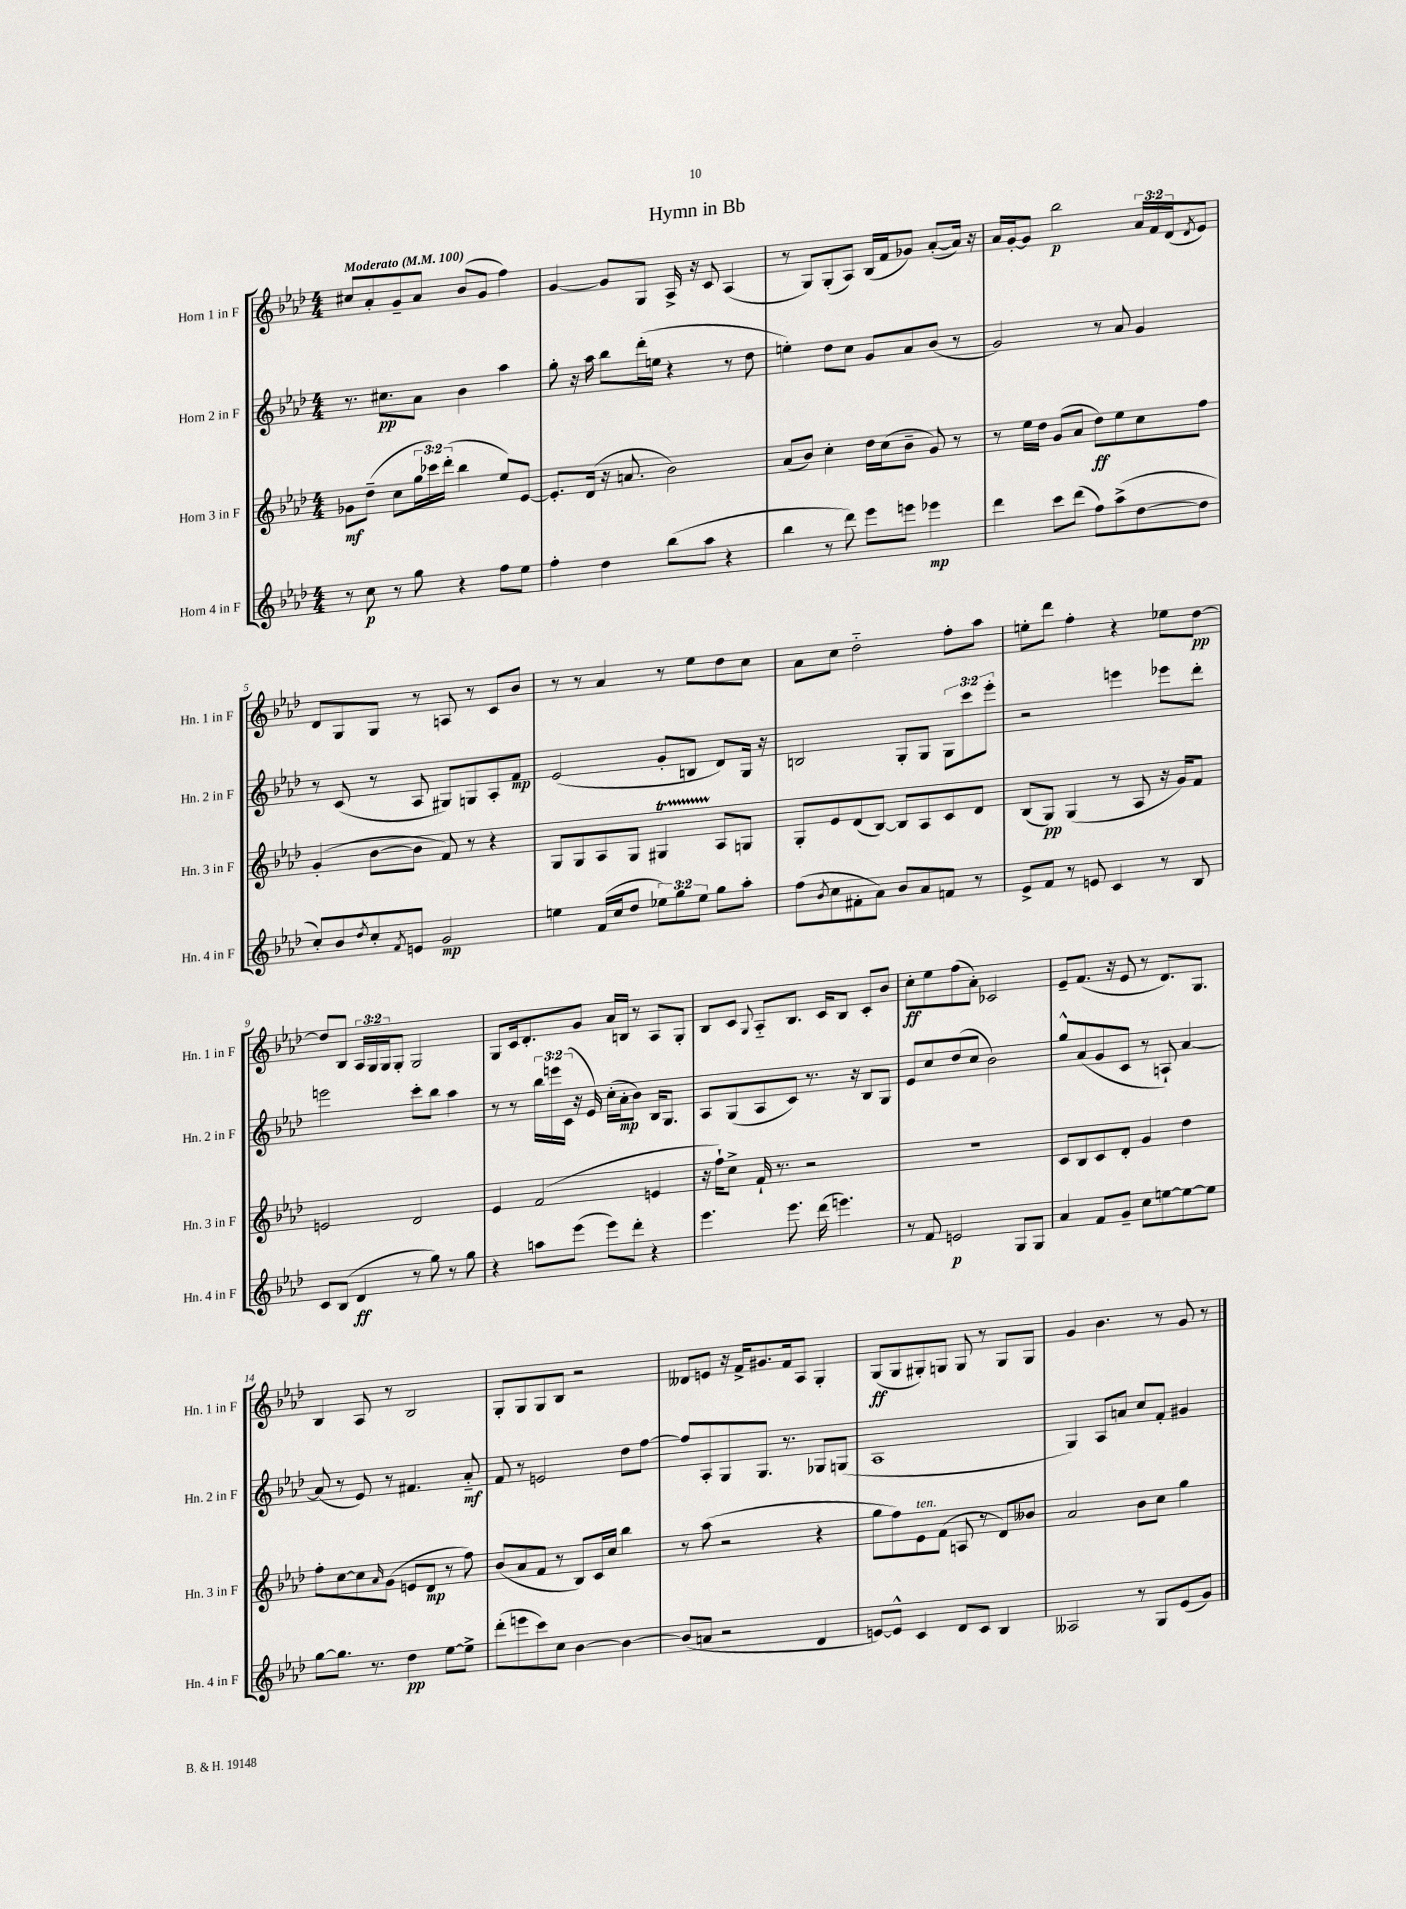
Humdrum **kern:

**kern	**kern	**kern	**kern
*staff4	*staff3	*staff2	*staff1
*clefG2	*clefG2	*clefG2	*clefG2
*k[b-e-a-d-]	*k[b-e-a-d-]	*k[b-e-a-d-]	*k[b-e-a-d-]
*M4/4	*M4/4	*M4/4	*M4/4
*MM100	*MM100	*MM100	*MM100
8r	8g-\L	8.r	8cc#/L
8cc\	(8dd-~\J	.	8a-'/
.	.	8.cc#\L	.
8r	8cc\L	.	8g~/
8gg\	24gg\L	8a-\J	8a-/J
.	24ccc-\)	.	.
.	(24ddd-'\JJ	.	.
4r	4bb-\	4b-\	(8b-/L
.	.	.	8g/J
8ff\L	8ee-/L)	4aa-\	4ff\)
8ee-\J	[8e-/J	.	.
=	=	=	=
4ff'\	8.e-'/]L	8gg'\	[4g/
.	.	16r	.
.	(16d-/Jk	16aa-\	.
4dd-\	16r	8bb-\L	8g/]L
.	8.a/	.	.
.	.	(16ddd-'\L	8G/J
.	.	16ee\JJ	.
(8bb-\L	2b-\)	4r	16A-^/
.	.	.	16r
8aa-\J	.	.	8c/
4r	.	8r	(4A-/
.	.	8dd-\	.
=	=	=	=
4bb-\	(8a-/L	4ee'\)	8r
.	8b-/J)	.	8G/L)
8r	4cc'\	8dd-\L	(8G'/
8ddd-\)	.	8cc\J	8A-/J)
8eee-\L	16dd-\LL	8g/L	(16B-/LL
.	(16cc\J	.	16f/J
8eee\J	8b-~\J	8a-/	8g-/J)
4eee-\	8g/)	(8b-/J	([8a-'/L
.	8r	8r	16a-/]Jk)
.	.	.	16r
=	=	=	=
4ddd-\	8r	2g/)	16a-/LL
.	.	.	[16g'/J
.	16ee-\LL	.	8g/]J
.	16dd-\JJ	.	.
8ccc\L	(8g/L	.	2bb-\
(8ddd-\J	8a-/J	.	.
8ff\L)	8dd-\L)	8r	.
(8aa-^\	8ee-\	8a-/	.
[8dd-\	8cc\	4g/	24a-/LL
.	.	.	24f/
.	.	.	(24d-/J
.	.	.	8qd-/
8dd-\]J	8ff\J	.	8e-/J)
=	=	=	=
8cc'/L)	(4g'/	8r	8d-/L
8b-/	.	(8c/	8G/
8qdd-/	.	.	.
8cc'/	[8b-\L	8r	8G/J
8qf/	.	.	.
8e/J	8b-\]J	8A-/	8r
2g/	8f/)	8G#/L)	8A/
.	8r	8G/	8r
.	4r	8A-'/	8c/L
.	.	8f/J	8b-/J
=	=	=	=
4ee\	8G/L	(2e-/	8r
.	8G/	.	8r
(16f/LL	8A-/	.	4a-/
16cc/J	.	.	.
8dd-/J	8G/J	.	.
12ee-\L)	4G#/	8g'/L	8r
12gg\	.	.	.
.	.	8B/J	8ee-\L
12ee-\J	.	.	.
8gg\L	8A-/L	8d-/L)	8dd-\
8aa-'\J	8G/J	16G/Jk	8cc\J
.	.	16r	.
=	=	=	=
(8ff\L	8G'/L	2B/	8a-\L
8qb-/	.	.	.
8cc\	8e-/	.	8cc\J
8f#'\	(8d-/	.	2dd-'~\
8a-\J)	[8B-/J)	.	.
8b-/L	8B-/]L	8G'/L	.
8a-/	8A-/	8G/J	.
8f/J	8c/	12G\L	8ff'\L
.	.	12ccc\	.
8r	8d-/J	.	8aa-\J
.	.	12eee-'\J	.
=	=	=	=
8e-^/L	(8B-/L	2r	8ee'\L
8f/J	8G/J)	.	8ddd-\J
8r	(4G/	.	4ff'\
8e/	.	.	.
4c/	8r	4eee\	4r
.	8A-/	.	.
8r	16r	8eee-\L	8ee-\L
.	16g/LK)	.	.
8B-/	8f/J	8ddd-'\J	[8dd-\J
=	=	=	=
8c/L	2e/	2eee\	8dd-/]L
(8B-/J	.	.	8B-/J
4d-/	.	.	24A-/LL
.	.	.	24G/
.	.	.	24G/J
.	.	.	8G'/J
8r	2d-/	8ccc'\L	2G/
8gg\)	.	8bb-\J	.
8r	.	4aa-\	.
8gg\	.	.	.
=	=	=	=
4r	4e-/	8r	8G/L
.	.	8r	16c/k
.	.	.	8.d-'/
8aa\L	(2f/	24bb-\LL	.
.	.	24eee\	.
.	.	(24c\JJ	.
(8eee-\J	.	16r	8g/J
.	.	16e-/)	.
8eee-\L)	.	(16cc'\LL	16a-/LL
.	.	16a-'\J	16B/JJ
8ddd-'\J	.	8b-\J)	8r
4r	4e/	16B-/LK	8A-/L
.	.	8.G/J	.
.	.	.	8G'/J
=	=	=	=
4.eee-\	16r	8A-/L	8B-/L
.	16ff`\LK)	.	.
.	8cc^\J	(8G/	8c/J
.	.	.	8qqG/
.	16f`/	8A-/	8A-'~/L
.	8.r	.	.
8.eee-\	.	8c/J)	8.B-/J
.	2r	8.r	.
(16ddd-\	.	.	16c/LK
4.eee\)	.	.	8B-/J
.	.	16r	.
.	.	8B-/L	8c'/L
.	.	8G/J	8b-/J
=	=	=	=
8r	1r	8e-/L	8cc'\L
8f/	.	8cc/	8ee-\
2e/	.	(8dd-/	(8ff\
.	.	8cc/J	8a-'\J)
.	.	2b-\)	2c-/
8G/L	.	.	.
8G/J	.	.	.
=	=	=	=
4a-/	8c/L	8gg^^/L	8e-~/L
.	8B-/	(8a-/	(8.f/J
8f/L	8c/	8g/	.
.	.	.	16r
8g~/J	8d-'/J	8c/J	8e-/
8cc\L	4g/	8r	8r
[8ee\	.	8A`/)	8.d-/L)
8ee\_	4dd-\	[4a-/	.
.	.	.	8.G/J
8ee\]J	.	.	.
=	=	=	=
[8gg\L	8ff'\L	(8a-/]	4B-/
8.gg\]J	[8cc\	8r	.
.	8cc\]	8e-/)	8A-/
8.r	.	.	.
.	16qqa-/	.	.
.	(8g\J	8r	8r
4dd-\	8e/L	4.f#/	2B-/
.	8d-/J	.	.
[8ee-\L	8r	.	.
8ee-^\]J	8ff\)	8a-'~/	.
=	=	=	=
(8ddd-'\L	(8b-/L	8f/	8G'/L
8eee\	8a-/	8r	8G/
8ccc\)	8f/J	2e/	8G/
8cc\J	8r	.	8B-/J
[4b-\	8B-/L)	.	2r
.	16c/L	.	.
.	16cc/JJ	.	.
4b-\_	4bb-\	8dd-\L	.
.	.	[8ff\J	.
=	=	=	=
(8b-/]L	8r	8ff/]L	8d--/L
8a/J	(8aa-\	8A-'/	8e/J
2r	2r	8G/	16r
.	.	.	16f^/LK
.	.	8.G/J	8.g#/
.	.	8.r	16f/k
.	.	.	8A-/J
4d-/	4r	8G-/L	4G'/
.	.	(8G/J	.
=	=	=	=
[8e/L)	8gg\L	1A-	(8G/L
8e^^/]J	8ff\)	.	8G/
4c/	8e-\	.	8G#'/)
.	(8f\J	.	8G/J
8d-/L	8A/	.	8G/
8c/J	8r	.	8r
4B-/	8d-/L)	.	8G/L
.	8b--/J	.	8G/J
=	=	=	=
2A--/	2a-/	4G/)	4g/
.	.	8A-/L	4.b-\
.	.	8a/J	.
8r	8b-\L	8cc/L	.
8G/L	8cc\J	8f'/J	8r
(8e-/	4gg\	4g#/	8g/
8g/J)	.	.	8r
==	==	==	==
*-	*-	*-	*-
